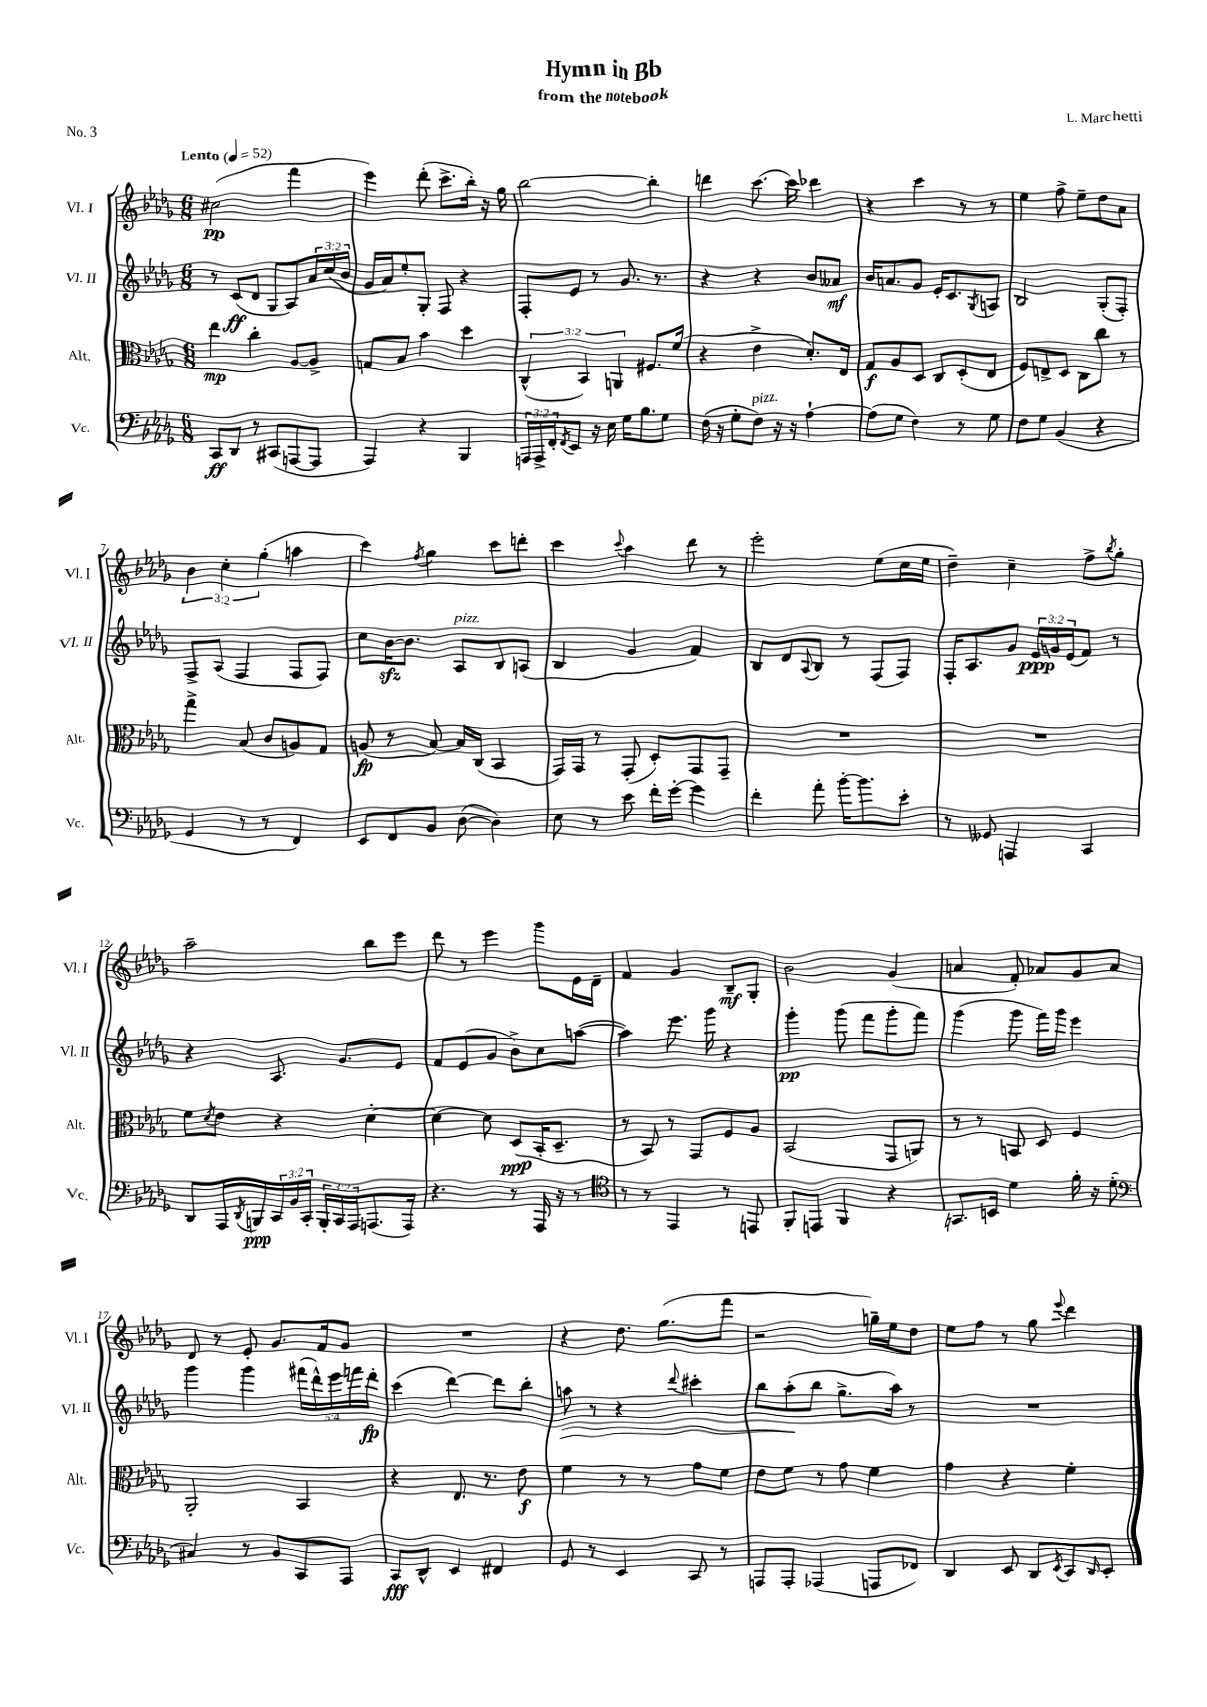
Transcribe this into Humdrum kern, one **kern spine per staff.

**kern	**dynam	**kern	**dynam	**kern	**dynam	**kern	**dynam
*part4	*part4	*part3	*part3	*part2	*part2	*part1	*part1
*staff4	*staff4	*staff3	*staff3	*staff2	*staff2	*staff1	*staff1
*I"Vc.	*	*I"Alt.	*	*I"Vl. II	*	*I"Vl. I	*
*I'Vc.	*	*I'Alt.	*	*I'Vl. II	*	*I'Vl. I	*
*clefF4	*	*clefC3	*	*clefG2	*	*clefG2	*
*k[b-e-a-d-g-]	*	*k[b-e-a-d-g-]	*	*k[b-e-a-d-g-]	*	*k[b-e-a-d-g-]	*
*M6/8	*	*M6/8	*	*M6/8	*	*M6/8	*
*MM52	*	*MM52	*	*MM52	*	*MM52	*
=1	=1	=1	=1	=1	=1	=1	=1
!	!	!	!	!	!	!LO:TX:a:B:t=Lento	!
8CC/L	ff	4ee-\	mp	8r	.	(2cc#X\	pp
8DD-/J	.	.	.	(8c/L	ff	.	.
8r	.	4cc'\	.	8d-/J	.	.	.
(8CC#X/L	.	.	.	8G-/L	.	.	.
[8AAAn/	.	[8A-/L	.	8A-/)	.	4fff\	.
8AAA/J]	.	8A-^/J]	.	24a-/L	.	.	.
.	.	.	.	(24cc/	.	.	.
.	.	.	.	24b-/JJ	.	.	.
=2	=2	=2	=2	=2	=2	=2	=2
4AAA-/)	.	8Gn/L	.	16g-/LL	.	4eee-\)	.
.	.	.	.	16a-/J)	.	.	.
.	.	8B-/J	.	8ee-'/	.	.	.
4r	.	4b-\	.	8G-'/J	.	(8ddd-'\	.
.	.	.	.	8F/	.	8.ccc^\L	.
4BBB-/	.	4dd-\	.	4r	.	.	.
.	.	.	.	.	.	16bb-'\Jk)	.
.	.	.	.	.	.	16r	.
.	.	.	.	.	.	16gg-\	.
=3	=3	=3	=3	=3	=3	=3	=3
24AAAn/LL	.	(6C^^/	.	8F'/L	.	[2bb-\	.
24AAA^/	.	.	.	.	.	.	.
24FF'/J	.	.	.	.	.	.	.
8qFF/	.	.	.	.	.	.	.
8EE-/J	.	.	.	8e-/J	.	.	.
.	.	6BB-/)	.	.	.	.	.
16r	.	.	.	8r	.	.	.
16E-\	.	.	.	.	.	.	.
.	.	6AAn/	.	.	.	.	.
16G-\KL	.	.	.	8.g-/	.	.	.
8.B-\	.	.	.	.	.	.	.
.	.	8.F#X/L	.	.	.	4bb-'\]	.
.	.	.	.	8.r	.	.	.
8G-\J	.	.	.	.	.	.	.
.	.	(16f/Jk	.	.	.	.	.
=4	=4	=4	=4	=4	=4	=4	=4
(16F\	.	4r	.	4r	.	4dddn\	.
16r	.	.	.	.	.	.	.
8G-'\L	.	.	.	.	.	.	.
!LO:TX:a:i:t=pizz.	!	!	!	!	!	!	!
8F\J)	.	4e-^\	.	4r	.	[8.ccc\	.
16r	.	.	.	.	.	.	.
16r	.	.	.	.	.	16ccc\]	.
[4A-`\	.	8.d-'/L)	.	8b-/L	.	4ddd-X\	.
.	.	.	.	8a--X/J	mf	.	.
.	.	16E-/Jk	.	.	.	.	.
=5	=5	=5	=5	=5	=5	=5	=5
(8A-\L]	.	8G-/L	f	16b-/KL	.	4r	.
.	.	.	.	8.an/	.	.	.
8G-\J	.	8A-/	.	.	.	.	.
4F\)	.	8D-/J	.	8g-/J	.	4ccc\	.
.	.	8C/L	.	16e-'/KL	.	.	.
.	.	.	.	8.c/	.	.	.
8r	.	(8D-'/	.	.	.	8r	.
.	.	.	.	8qG-/	.	.	.
8G-\	.	8E-/J	.	8An/J	.	8r	.
=6	=6	=6	=6	=6	=6	=6	=6
8F\L	.	8F/L)	.	2B-/	.	4ee-\	.
8G-\J	.	8En^/	.	.	.	.	.
(4BB-/	.	8D-/J	.	.	.	8ff^\	.
.	.	8C\L	.	.	.	8ee-~\L	.
4r	.	8cc\J	.	(8G-'/L	.	8dd-\	.
.	.	8r	.	8F'/J)	.	8a-\J	.
!!LO:LB:g=z
=7	=7	=7	=7	=7	=7	=7	=7
4GG-/	.	4gg-^\	.	8F^/L	.	6b-\	.
.	.	.	.	(8A-/J	.	.	.
.	.	.	.	.	.	6cc'\	.
8r	.	(8B-/	.	4F/	.	.	.
.	.	.	.	.	.	(6gg-'\	.
8r	.	8c/L	.	.	.	.	.
4FF/)	.	8An/)	.	8F/L	.	4aan\	.
.	.	8G-/J	.	8F/J)	.	.	.
=8	=8	=8	=8	=8	=8	=8	=8
8EE-/L	.	(8An/	fp	8cc\L	.	4ccc\)	.
8FF/	.	8r	.	[16b-zz\K	.	.	.
.	.	.	.	8.b-\J]	.	.	.
.	.	.	.	.	.	8qff/	.
8BB-/J	.	[8B-/)	.	.	.	4gg-\	.
!	!	!	!	!LO:TX:a:i:t=pizz.	!	!	!
([8D-\	.	16B-/LL]	.	8A-/L	.	.	.
.	.	(16C/JJ	.	.	.	.	.
4D-\])	.	4BB-/	.	8B-/	.	8ccc\L	.
.	.	.	.	(8An/J	.	8dddn'\J	.
=9	=9	=9	=9	=9	=9	=9	=9
8E-\	.	16GG-/LL)	.	4B-/	.	4ccc\	.
.	.	16GG-/JJ	.	.	.	.	.
8r	.	8r	.	.	.	.	.
.	.	.	.	.	.	8qqccc/	.
8e-\	.	(8GG-'/	.	4g-/	.	4aa-\	.
16f'\LL	.	8D-'/L)	.	.	.	.	.
[16g-'\JJ	.	.	.	.	.	.	.
4g-\]	.	8GG-/	.	4f/)	.	8ddd-\	.
.	.	8GG-~/J	.	.	.	8r	.
=10	=10	=10	=10	=10	=10	=10	=10
4f'\	.	2.r	.	8B-/L	.	2eee-'\	.
.	.	.	.	8d-/	.	.	.
.	.	.	.	8qqA-/	.	.	.
8a-'\	.	.	.	8B-/J	.	.	.
[16b-'\KL	.	.	.	8r	.	.	.
8.b-\]	.	.	.	.	.	.	.
.	.	.	.	(8F/L	.	(8ee-\L	.
8e-'\J	.	.	.	8F/J)	.	16cc\L	.
.	.	.	.	.	.	16ee-\JJ	.
=11	=11	=11	=11	=11	=11	=11	=11
8r	.	2.r	.	16F'/KL	.	4dd-~\)	.
.	.	.	.	8.A-/	.	.	.
8GG--X/	.	.	.	.	.	.	.
4AAAn/	.	.	.	8g-/J	.	4cc~\	.
.	.	.	.	24e-/LL	ppp	.	.
.	.	.	.	24gn/	.	.	.
.	.	.	.	(24e-/J	.	.	.
4CC/	.	.	.	8f/J)	.	8ff^\L	.
.	.	.	.	.	.	8qbb-/	.
.	.	.	.	8r	.	8gg-'\J	.
!!LO:LB:g=z
=12	=12	=12	=12	=12	=12	=12	=12
8DD-/L	.	8f\L	.	4r	.	2aa-~\	.
.	.	8qd-/	.	.	.	.	.
16AAA-/L	.	8e-\J	.	.	.	.	.
8qDD-/	.	.	.	.	.	.	.
16BBBn/	ppp	.	.	.	.	.	.
24CC/	.	4r	.	8.A-/	.	.	.
24BB-/	.	.	.	.	.	.	.
24CC'/JJ	.	.	.	.	.	.	.
24BBB'/LL	.	.	.	.	.	.	.
24CC/	.	.	.	.	.	.	.
.	.	.	.	8.g-/L	.	.	.
24AAA-/J	.	.	.	.	.	.	.
(8.AAAn/	.	[4d-'\	.	.	.	8bb-\L	.
.	.	.	.	8e-/J	.	8eee-\J	.
16AAA/Jk)	.	.	.	.	.	.	.
=13	=13	=13	=13	=13	=13	=13	=13
4.r	.	4d-\_	.	8f/L	.	8ddd-\	.
.	.	.	.	(8e-/	.	8r	.
.	.	8d-\]	.	8g-/J	.	4eee-\	.
8r	.	(8D-/L	ppp	8b-^\L)	.	.	.
16AAA-/	.	16BB-'/K	.	8cc\	.	8ggg-\L	.
16r	.	8.D-~/J	.	.	.	.	.
8r	.	.	.	([8aan\J	.	16e-\L	.
.	.	.	.	.	.	16d-~\JJ	.
=14	=14	=14	=14	=14	=14	=14	=14
*clefC4	*	*	*	*	*	*	*
8r	.	8r	.	4aa\])	.	4f/	.
8r	.	8BB-/)	.	.	.	.	.
4EE-/	.	8r	.	8.eee-\	.	4g-/	.
.	.	8GG-/L	.	.	.	.	.
.	.	.	.	16ggg-\	.	.	.
8r	.	8F/	.	4r	.	8B-~/L	mf
8EEn/	.	8A-/J	.	.	.	8G-'/J	.
=15	=15	=15	=15	=15	=15	=15	=15
8FF'/L	.	(2BB-/	.	4ggg-'\	pp	2b-\	.
8EEn/J	.	.	.	.	.	.	.
4FF/	.	.	.	(8ggg-\	.	.	.
.	.	.	.	8fff\L	.	.	.
4r	.	8GG-/L	.	8ggg-'\	.	(4g-/	.
.	.	8AAn/J)	.	8fff\J)	.	.	.
=16	=16	=16	=16	=16	=16	=16	=16
8.GGn/L	.	8r	.	(4ggg-\	.	4an/	.
.	.	8r	.	.	.	.	.
16BBn/Jk	.	.	.	.	.	.	.
4d-\	.	8BBn/	.	8ggg-\	.	8f'/)	.
.	.	8D-/	.	16fff\LL)	.	8a-X/L	.
.	.	.	.	16ggg-\JJ	.	.	.
16f'\	.	4F/	.	4eee-\	.	8g-/	.
16r	.	.	.	.	.	.	.
(8d-'\	.	.	.	.	.	8a-/J	.
!!LO:LB:g=z
=17	=17	=17	=17	=17	=17	=17	=17
*clefF4	*	*	*	*	*	*	*
4C#X/)	.	2AA-'/	.	4ggg-\	.	8d-/	.
.	.	.	.	.	.	8r	.
8r	.	.	.	4ggg-\	.	8e-'/	.
8BB-/L	.	.	.	.	.	8.g-/L	.
8CC/	.	4BB-/	.	(20fff#X\LL	.	.	.
.	.	.	.	20ddd-^^\)	.	.	.
.	.	.	.	.	.	16f/k	.
.	.	.	.	20eee-\	.	.	.
8AAA-/J	.	.	.	.	.	8g-/J	.
.	.	.	.	20fffn\	.	.	.
.	.	.	.	20ddd-'\JJ	fp	.	.
=18	=18	=18	=18	=18	=18	=18	=18
8CC/L	fff	4r	.	(4ccc\	.	2.r	.
8DD-^^/J	.	.	.	.	.	.	.
4EE-/	.	8.E-/	.	[4ddd-\)	.	.	.
.	.	8.r	.	.	.	.	.
4FF#X/	.	.	.	8ddd-\L]	.	.	.
.	.	8e-\	f	8bb-'\J	.	.	.
=19	=19	=19	=19	=19	=19	=19	=19
!	!	!	!	!	!LO:HP:b	!	!
8GG-/	.	4f\	.	8aan\	>	4r	.
8r	.	.	.	8r	.	.	.
4EE-/	.	8r	.	4r	.	8.dd-\	.
.	.	8r	.	.	.	.	.
.	.	.	.	.	.	(8.gg-\L	.
.	.	.	.	8qqddd-/	.	.	.
8CC/	.	8g-\L	.	4ccc#X'\	.	.	.
8r	.	8f\J	.	.	.	8fff\J	.
=20	=20	=20	=20	=20	=20	=20	=20
8AAAn/L	.	8e-\L	.	8bb-\L	.	2r	.
8AAA'/J	.	8f\J	.	(8aa-'\	.	.	.
(4AAA-X/	.	8r	.	8bb-\J	]	.	.
.	.	8g-\	.	8.gg-^\L	.	.	.
8AAAn/L	.	4f\	.	.	.	16ggn~\LL)	.
.	.	.	.	16aa-\Jk)	.	16ee-\J	.
8FF-X/J)	.	.	.	8r	.	8dd-\J	.
=21	=21	=21	=21	=21	=21	=21	=21
4DD-/	.	4g-\	.	2.r	.	8ee-\L	.
.	.	.	.	.	.	8ff\J	.
8EE-/	.	4r	.	.	.	8r	.
8DD-/L	.	.	.	.	.	8gg-\	.
8qEE-/	.	.	.	.	.	8qqeee-/	.
8CC/	.	4f'\	.	.	.	4ddd-\	.
16qqDD-/	.	.	.	.	.	.	.
8EE-'/J	.	.	.	.	.	.	.
==	==	==	==	==	==	==	==
*-	*-	*-	*-	*-	*-	*-	*-
